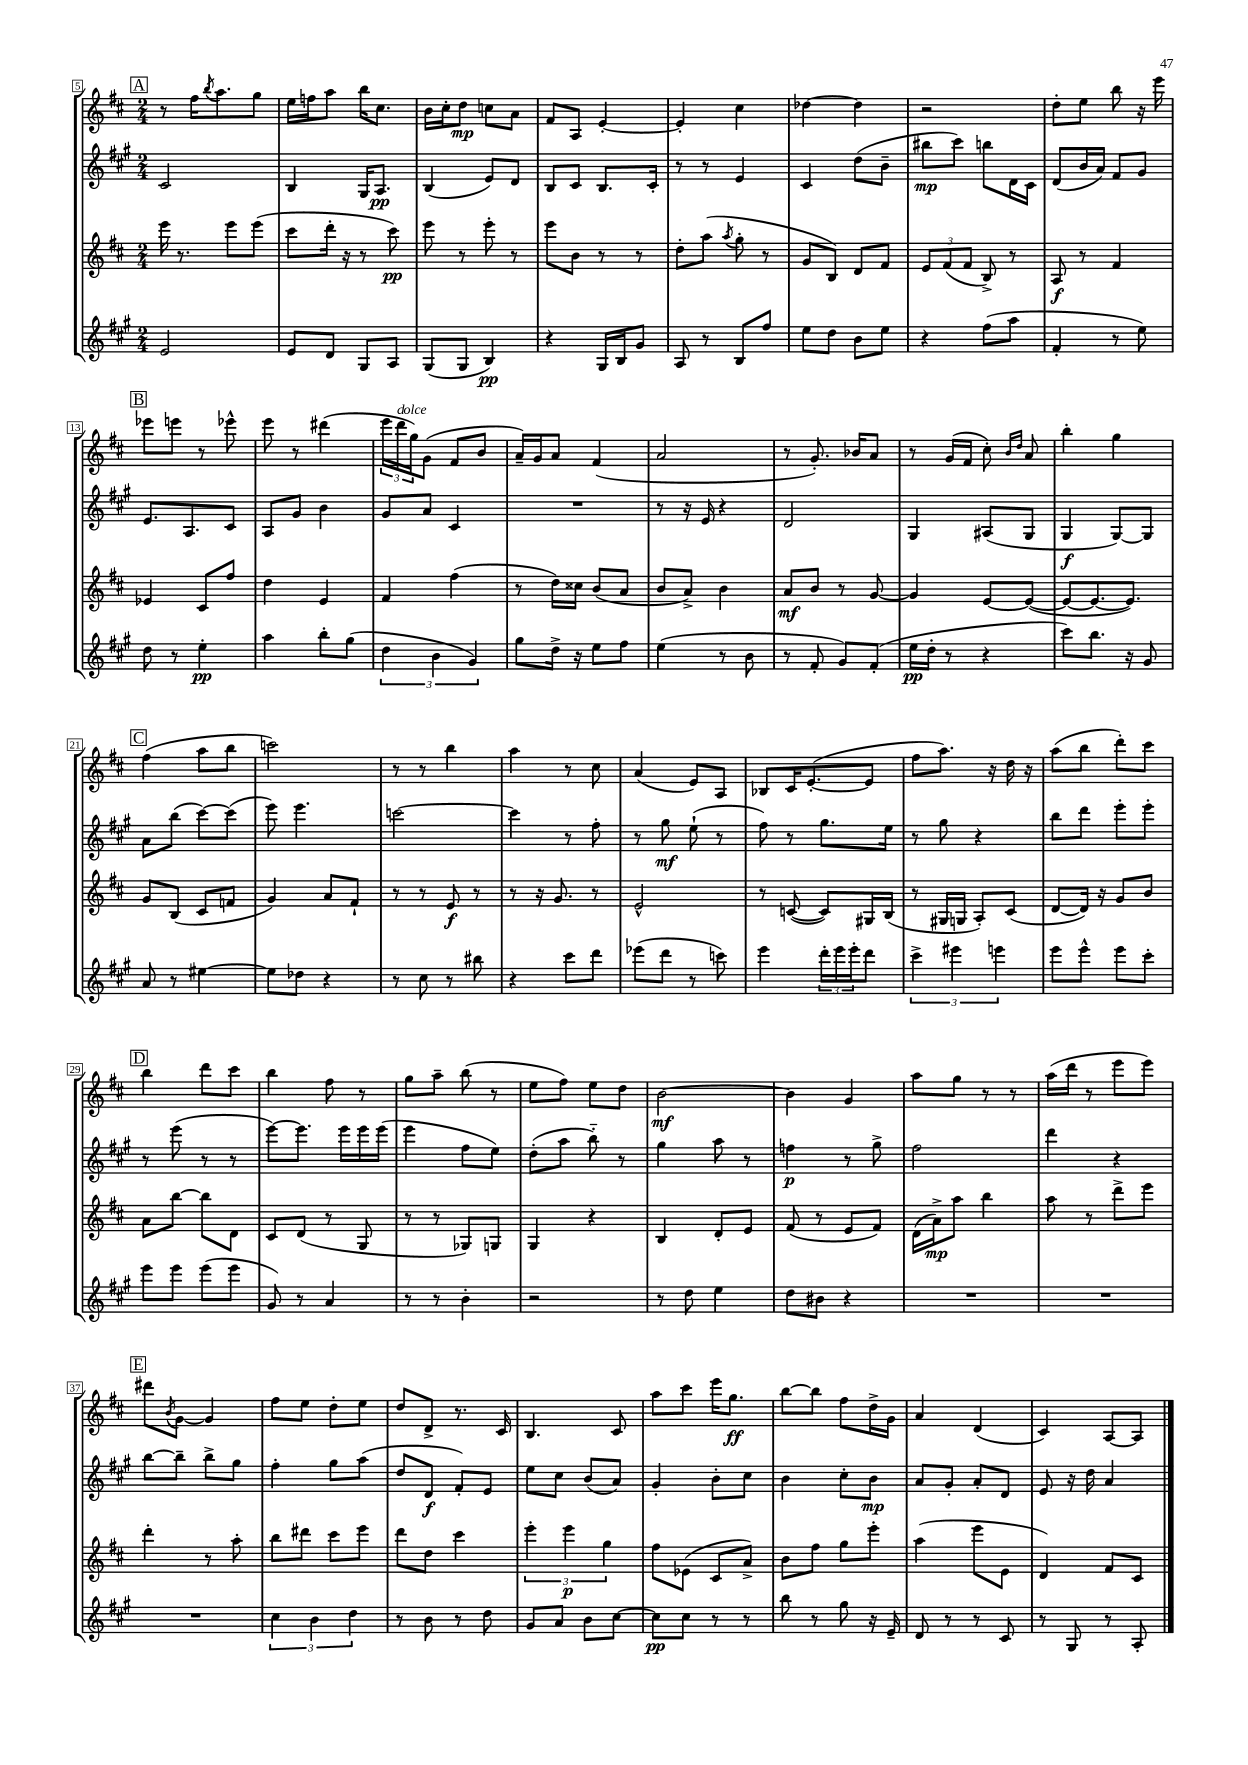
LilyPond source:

<<
\new StaffGroup <<
\new Staff = "s0" {
    \clef treble \key d \major \numericTimeSignature \time 2/4
    \mark \markup { \box "A" } r8 fis''16 \acciaccatura { b''8 } a''8. g''8 |
    e''16 f''16 a''8 b''16 cis''8. |
    b'16 cis''16-. d''8\mp c''8 a'8 |
    fis'8 a8 e'4~-. |
    e'4-. cis''4 |
    des''4~ des''4 |
    r2 |
    d''8-. e''8 b''8 r16 e'''16 |
    \mark \markup { \box "B" } ees'''8 e'''8 r8 ees'''8-^ |
    e'''8 r8 dis'''4( |
    \tuplet 3/2 { e'''16 d'''16^\markup { \italic "dolce" } g''16) } g'8( fis'8 b'8 |
    a'16--) g'16 a'8 fis'4( |
    a'2 |
    r8 g'8.-.) bes'16 a'8 |
    r8 g'16( fis'16 cis''8-.) \grace { b'16 d''16 } a'8 |
    b''4-. g''4 |
    \mark \markup { \box "C" } fis''4( a''8 b''8 |
    c'''2) |
    r8 r8 b''4 |
    a''4 r8 cis''8 |
    a'4( e'8) a8 |
    bes8 cis'16 e'8.~-.( e'8 |
    fis''8 a''8.) r16 d''16 r16 |
    a''8( b''8 d'''8-.) cis'''8 |
    \mark \markup { \box "D" } b''4 d'''8 cis'''8 |
    b''4 fis''8 r8 |
    g''8 a''8-- b''8( r8 |
    e''8 fis''8) e''8 d''8 |
    b'2~\mf |
    b'4 g'4 |
    a''8 g''8 r8 r8 |
    a''16( d'''16 r8 e'''8 e'''8) |
    \mark \markup { \box "E" } dis'''8 \acciaccatura { b'8 } g'8~ g'4 |
    fis''8 e''8 d''8-. e''8 |
    d''8 d'8-> r8. cis'16 |
    b4. cis'8 |
    a''8 cis'''8 e'''16 g''8.\ff |
    b''8~ b''8 fis''8 d''16-> g'16 |
    a'4 d'4( |
    cis'4) a8~ a8 \bar "|." |
}
\new Staff = "s1" {
    \clef treble \key a \major \numericTimeSignature \time 2/4
    \mark \markup { \box "A" } cis'2 |
    b4 gis16 a8.\pp |
    b4( e'8) d'8 |
    b8 cis'8 b8. cis'16-. |
    r8 r8 e'4 |
    cis'4 d''8( b'8-- |
    bis''8\mp cis'''8) b''8 d'16 cis'16 |
    d'8( b'16 a'16) fis'8 gis'8 |
    \mark \markup { \box "B" } e'8. a8. cis'8 |
    a8 gis'8 b'4 |
    gis'8 a'8 cis'4 |
    R2 |
    r8 r16 e'16 r4 |
    d'2 |
    gis4 ais8( gis8 |
    gis4\f gis8~) gis8 |
    \mark \markup { \box "C" } a'8 b''8( cis'''8~) cis'''8( |
    e'''8) e'''4. |
    c'''2~ |
    c'''4 r8 fis''8-. |
    r8 gis''8\mf e''8-!( r8 |
    fis''8) r8 gis''8. e''16 |
    r8 gis''8 r4 |
    b''8 d'''8 e'''8-. e'''8-. |
    \mark \markup { \box "D" } r8 e'''8( r8 r8 |
    e'''8~) e'''8. e'''16 e'''16 e'''16( |
    e'''4 fis''8 e''8) |
    d''8-.( a''8 b''8-_) r8 |
    gis''4 a''8 r8 |
    f''4\p r8 gis''8-> |
    fis''2 |
    d'''4 r4 |
    \mark \markup { \box "E" } b''8~ b''8-- b''8-> gis''8 |
    fis''4-. gis''8 a''8( |
    d''8 d'8\f fis'8-.) e'8 |
    e''8 cis''8 b'8( a'8) |
    gis'4-. b'8-. cis''8 |
    b'4 cis''8-. b'8\mp |
    a'8 gis'8-. a'8-. d'8 |
    e'8 r16 d''16 a'4 \bar "|." |
}
\new Staff = "s2" {
    \clef treble \key d \major \numericTimeSignature \time 2/4
    \mark \markup { \box "A" } e'''16 r8. e'''8 e'''8( |
    cis'''8 d'''16-. r16 r8 cis'''8\pp) |
    e'''8 r8 e'''8-. r8 |
    e'''8 b'8 r8 r8 |
    d''8-. a''8( \acciaccatura { a''8 } g''8-. r8 |
    g'8 b8) d'8 fis'8 |
    \tuplet 3/2 { e'8 fis'8( fis'8 } b8->) r8 |
    a8\f r8 fis'4 |
    \mark \markup { \box "B" } ees'4 cis'8 fis''8 |
    d''4 e'4 |
    fis'4 fis''4( |
    r8 d''16) cisis''16 b'8( a'8 |
    b'8 a'8->) b'4 |
    a'8\mf b'8 r8 g'8~ |
    g'4 e'8~ e'8~( |
    e'8~ e'8.~ e'8.) |
    \mark \markup { \box "C" } g'8 b8( cis'8 f'8 |
    g'4) a'8 fis'8-! |
    r8 r8 e'8\f r8 |
    r8 r16 g'8. r8 |
    e'2-^ |
    r8 c'8~( c'8) gis16 b16( |
    r8 gis16 g16 a8-.) cis'8( |
    d'8~ d'16) r16 g'8 b'8 |
    \mark \markup { \box "D" } a'8 b''8~ b''8 d'8 |
    cis'8 d'8( r8 g8 |
    r8 r8 ges8) g8 |
    g4 r4 |
    b4 d'8-. e'8 |
    fis'8( r8 e'8 fis'8) |
    d'16( a'16->\mp) a''8 b''4 |
    a''8 r8 d'''8-> e'''8 |
    \mark \markup { \box "E" } d'''4-. r8 a''8-. |
    b''8 dis'''8 cis'''8 e'''8 |
    d'''8 d''8 cis'''4 |
    \tuplet 3/2 { e'''4-. e'''4\p g''4 } |
    fis''8 ees'8( cis'8 a'8->) |
    b'8 fis''8 g''8 e'''8-. |
    a''4( e'''8 e'8 |
    d'4) fis'8 cis'8 \bar "|." |
}
\new Staff = "s3" {
    \clef treble \key a \major \numericTimeSignature \time 2/4
    \mark \markup { \box "A" } e'2 |
    e'8 d'8 gis8 a8 |
    gis8( gis8 b4\pp) |
    r4 gis16 b16 gis'8 |
    a8 r8 b8 fis''8 |
    e''8 d''8 b'8 e''8 |
    r4 fis''8( a''8 |
    fis'4-. r8 e''8) |
    \mark \markup { \box "B" } d''8 r8 e''4-.\pp |
    a''4 b''8-. gis''8( |
    \tuplet 3/2 { d''4 b'4 gis'4) } |
    gis''8 d''16-> r16 e''8 fis''8 |
    e''4( r8 b'8 |
    r8 fis'8-. gis'8) fis'8-.( |
    e''16\pp d''16-. r8 r4 |
    cis'''8) b''8. r16 gis'8 |
    \mark \markup { \box "C" } a'8 r8 eis''4~ |
    eis''8 des''8 r4 |
    r8 cis''8 r8 bis''8 |
    r4 cis'''8 d'''8 |
    ees'''8( d'''8 r8 c'''8) |
    e'''4 \tuplet 3/2 { d'''16-. e'''16 e'''16-. } d'''8 |
    \tuplet 3/2 { cis'''4-> eis'''4 e'''4 } |
    e'''8 e'''8-^ e'''8 cis'''8-. |
    \mark \markup { \box "D" } e'''8 e'''8 e'''8( e'''8 |
    gis'8) r8 a'4 |
    r8 r8 b'4-. |
    r2 |
    r8 d''8 e''4 |
    d''8 bis'8 r4 |
    R2 |
    R2 |
    \mark \markup { \box "E" } R2 |
    \tuplet 3/2 { cis''4 b'4 d''4 } |
    r8 b'8 r8 d''8 |
    gis'8 a'8 b'8 cis''8~ |
    cis''8\pp cis''8 r8 r8 |
    b''8 r8 gis''8 r16 e'16-- |
    d'8 r8 r8 cis'8 |
    r8 gis8 r8 a8-. \bar "|." |
}
>>
>>
\layout { \context { \Score currentBarNumber = #5 \override BarNumber.stencil = #(make-stencil-boxer 0.1 0.3 ly:text-interface::print) } }
